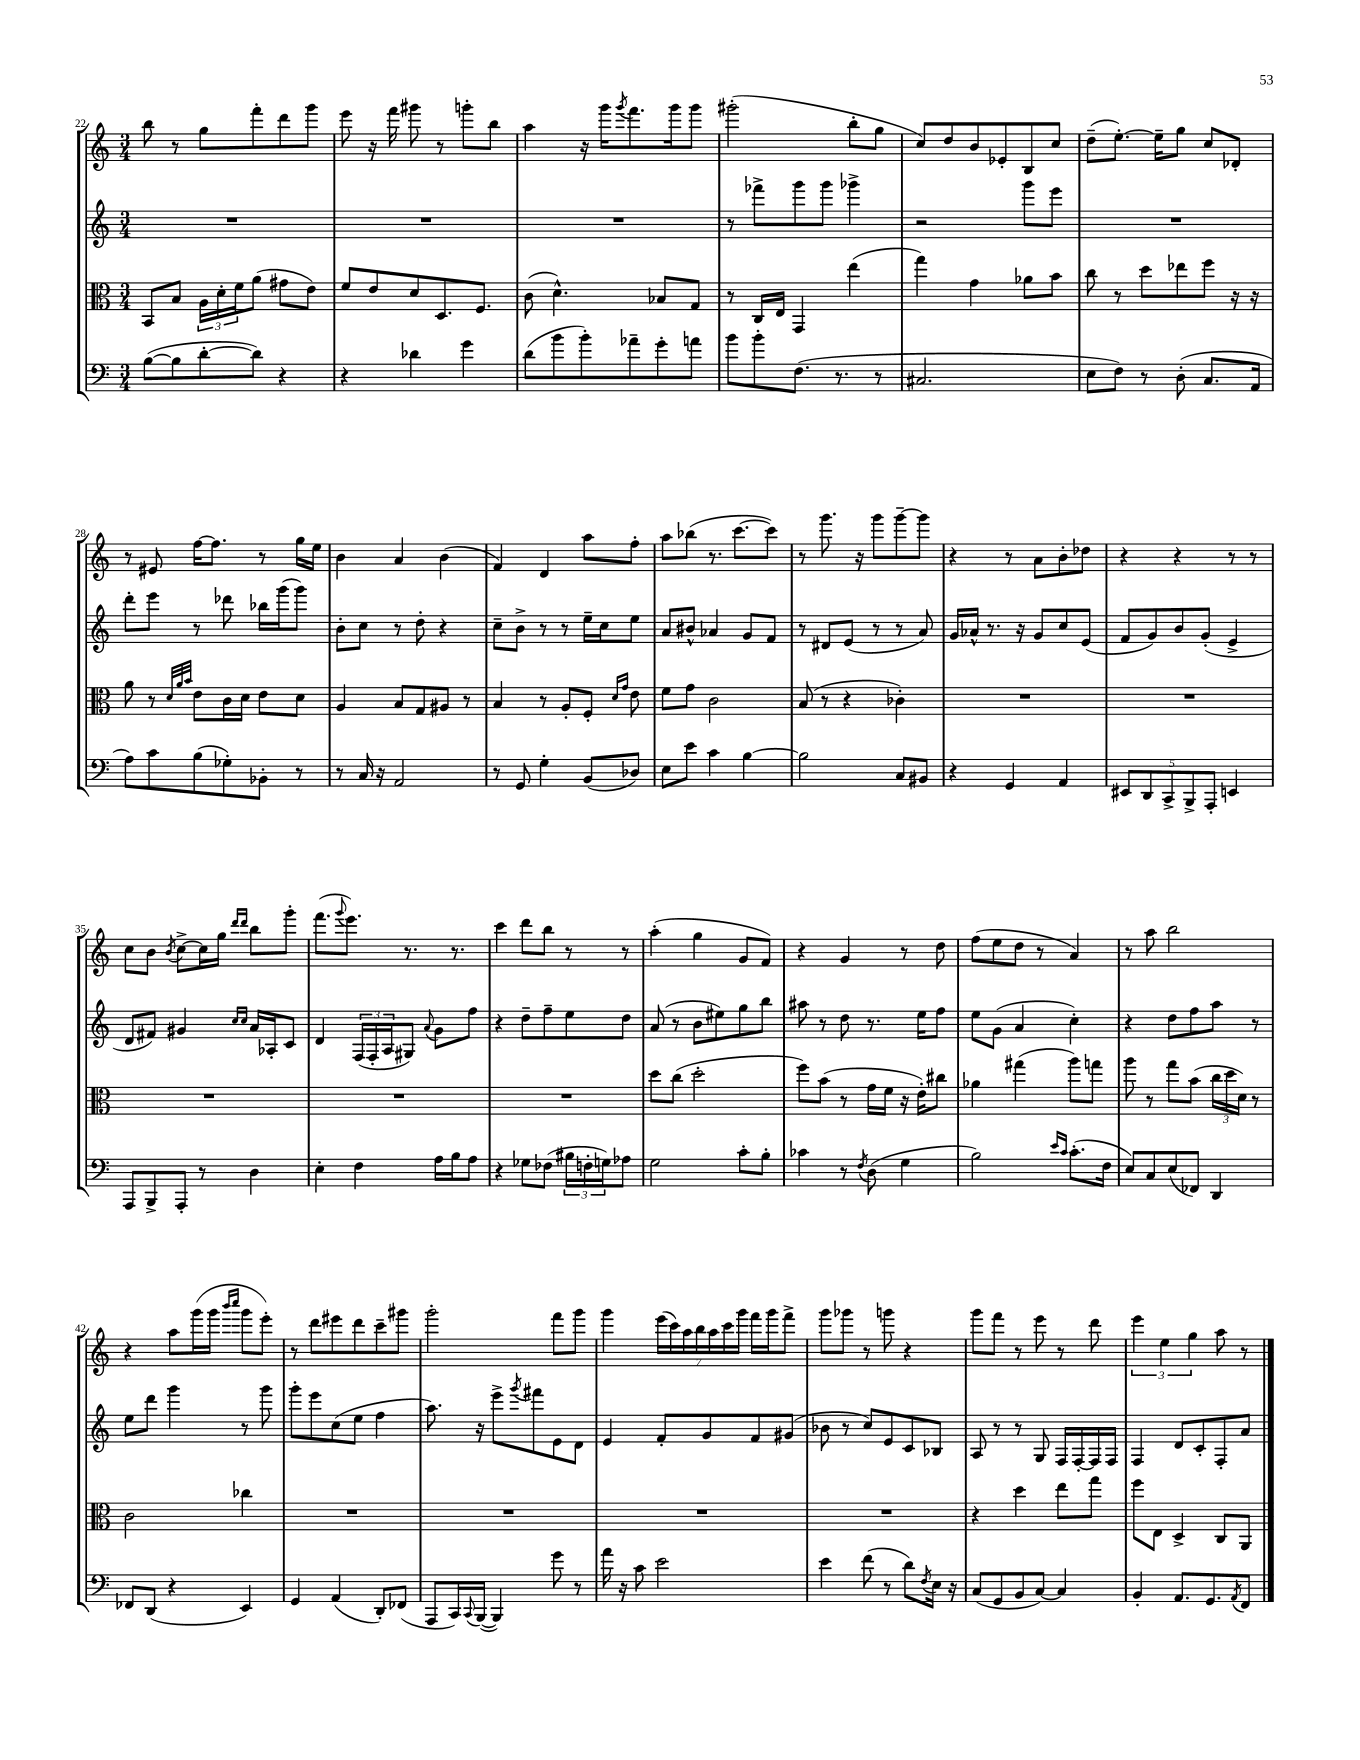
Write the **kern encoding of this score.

**kern	**kern	**kern	**kern
*staff4	*staff3	*staff2	*staff1
*clefF4	*clefC3	*clefG2	*clefG2
*k[]	*k[]	*k[]	*k[]
*M3/4	*M3/4	*M3/4	*M3/4
([8B	8BB	2.r	8bb
8B]	8B	.	8r
[8d'	24A	.	8gg
.	24d'	.	.
.	24f	.	.
8d])	(8a	.	8fff'
4r	8g#	.	8ddd
.	8e)	.	8ggg
=	=	=	=
4r	8f	2.r	8eee
.	8e	.	16r
.	.	.	16fff
4d-	8d	.	8ggg#
.	8.D	.	8r
4g	.	.	8ggg'
.	8.F	.	.
.	.	.	8bb
=	=	=	=
(8d	(8c	2.r	4aa
8b	4.d^^)	.	.
8b')	.	.	16r
.	.	.	16ggg
.	.	.	8qggg
8a-~	.	.	8.fff
8g'	8B-	.	.
.	.	.	16ggg
8a	8G	.	8ggg
=	=	=	=
8b	8r	8r	(2ggg#'
8b'	16C	8fff-^	.
.	16E	.	.
(8.F	4GG	8ggg	.
.	.	8ggg	.
8.r	.	.	.
.	(4ee	4ggg-^	8bb'
8r	.	.	8gg
=	=	=	=
2.C#	4gg)	2r	8cc)
.	.	.	8dd
.	4g	.	8b
.	.	.	8e-'
.	8a-	8ggg	8B
.	8b	8eee	8cc
=	=	=	=
8E	8cc	2.r	(8dd~
8F)	8r	.	[8.ee')
8r	8dd	.	.
.	.	.	16ee~]
(8D'	8ee-	.	8gg
8.C	8ff	.	8cc
.	16r	.	8d-'
16AA	16r	.	.
=	=	=	=
8A)	8a	8ddd'	8r
8c	8r	8eee	8e#
.	32qqd	.	.
.	32qqa	.	.
.	32qqb	.	.
(8B	8e	8r	[16ff
.	.	.	8.ff]
8G-')	16c	8ddd-	.
.	16d	.	.
8BB-'	8e	16bb-	8r
.	.	(16ggg	.
8r	8d	8ggg)	16gg
.	.	.	16ee
=	=	=	=
8r	4A	8b'	4b
16C	.	8cc	.
16r	.	.	.
2AA	8B	8r	4a
.	8G	8dd'	.
.	8A#	4r	(4b
.	8r	.	.
=	=	=	=
8r	4B	8cc~	4f)
8GG	.	8b^	.
4G'	8r	8r	4d
.	8A'	8r	.
(8BB	8F'	16ee~	8aa
.	.	16cc	.
.	16qqd	.	.
.	16qqg	.	.
8D-)	8e	8ee	8ff'
=	=	=	=
8E	8f	8a	8aa
8e	8g	8b#^^	(8bb-
4c	2c	4a-	8.r
.	.	.	[8.ccc
[4B	.	8g	.
.	.	8f	8ccc])
=	=	=	=
2B]	(8B	8r	8r
.	8r	8d#	8.ggg
.	4r	(8e	.
.	.	.	16r
.	.	8r	8ggg
8C	4c-')	8r	[8ggg~
8BB#	.	8a)	8ggg]
=	=	=	=
4r	2.r	16g	4r
.	.	16a-^^	.
.	.	8.r	.
4GG	.	.	8r
.	.	16r	.
.	.	8g	8a
4AA	.	8cc	8b'
.	.	(8e	8dd-
=	=	=	=
10EE#	2.r	8f	4r
10DD	.	.	.
.	.	8g)	.
10CC^	.	.	.
.	.	8b	4r
10BBB^	.	.	.
.	.	(8g'	.
10AAA'	.	.	.
4EE	.	4e^	8r
.	.	.	8r
=	=	=	=
8AAA	2.r	8d	8cc
8BBB^	.	8f#)	8b
.	.	.	8qb
8AAA'	.	4g#	[8cc^
8r	.	.	16cc]
.	.	.	16gg
.	.	16qqcc	16qqddd
.	.	16qqcc	16qqddd
4D	.	16a	8bb
.	.	16A-'	.
.	.	8c	8ggg'
=	=	=	=
4E'	2.r	4d	(8.fff
.	.	.	8qqggg
.	.	.	8.eee)
4F	.	(24F	.
.	.	24F'	.
.	.	24A	.
.	.	8G#)	8.r
.	.	8qqa	.
16A	.	8g	.
16B	.	.	8.r
8A	.	8ff	.
=	=	=	=
4r	2.r	4r	4ccc
8G-	.	8dd~	8ddd
(8F-	.	8ff~	8bb
24B#	.	8ee	8r
24F'	.	.	.
24G)	.	.	.
8A-	.	8dd	8r
=	=	=	=
2G	8dd	(8a	(4aa'
.	(8cc	8r	.
.	2dd'	8b	4gg
.	.	8ee#)	.
8c'	.	8gg	8g
8B'	.	8bb	8f)
=	=	=	=
4c-	8ff)	8aa#	4r
.	(8b	8r	.
8r	8r	8dd	4g
8qF	.	.	.
(8D	16g	8.r	.
.	16f	.	.
4G	16r	.	8r
.	16e')	16ee	.
.	8cc#	8ff	8dd
=	=	=	=
2B)	4a-	8ee	(8ff
.	.	(8g	8ee
.	(4gg#	4a	8dd
.	.	.	8r
16qqe	.	.	.
16qqc	.	.	.
(8.c'	8aa)	4cc')	4a)
.	8gg	.	.
16F	.	.	.
=	=	=	=
8E)	8aa	4r	8r
8C	8r	.	8aa
(8E	8gg	8dd	2bb
8FF-)	(8b	8ff	.
4DD	24cc	8aa	.
.	24dd	.	.
.	24d)	.	.
.	8r	8r	.
=	=	=	=
8FF-	2c	8ee	4r
(8DD	.	8ddd	.
4r	.	4ggg	8aa
.	.	.	(16ggg
.	.	.	16ggg
.	.	.	16qqbbb
.	.	.	16qqcccc
4EE)	4cc-	8r	8ggg
.	.	8ggg	8eee')
=	=	=	=
4GG	2.r	8ggg'	8r
.	.	8eee	8ddd
(4AA	.	(8cc	8eee#
.	.	8ee	8ddd
8DD')	.	4ff	8ccc~
(8FF-	.	.	8ggg#
=	=	=	=
8AAA	2.r	8.aa)	2ggg'
16CC)	.	.	.
8qqCC	.	.	.
([16BBB	.	16r	.
4BBB])	.	8eee^	.
.	.	8qggg	.
.	.	8fff#	.
8g	.	8e	8fff
8r	.	8d	8ggg
=	=	=	=
16a	2.r	4e	4ggg
16r	.	.	.
8c	.	.	.
2e	.	8f'	(28eee
.	.	.	28ccc)
.	.	.	28aa
.	.	.	28bb
.	.	8g	.
.	.	.	28aa
.	.	.	28ccc
.	.	.	28ggg
.	.	8f	16fff
.	.	.	16ggg
.	.	(8g#	8fff^
=	=	=	=
4e	2.r	8b-	8ggg
.	.	8r	8ggg-
(8f	.	8cc)	8r
8r	.	8e	8ggg
8d)	.	8c	4r
8qF	.	.	.
16E	.	8B-	.
16r	.	.	.
=	=	=	=
(8C	4r	8A	8ggg
8GG	.	8r	8fff
8BB	4dd	8r	8r
[8C)	.	8G	8eee
4C]	8ee	16F	8r
.	.	[16F'	.
.	8gg	16F]	8ddd
.	.	16F	.
=	=	=	=
4BB'	8ff	4F	6eee
.	8E	.	.
.	.	.	6ee
8.AA	4D^	8d	.
.	.	.	6gg
.	.	8c'	.
8.GG	.	.	.
.	8C	8F'	8aa
8qAA	.	.	.
8FF	8AA	8a	8r
==	==	==	==
*-	*-	*-	*-
